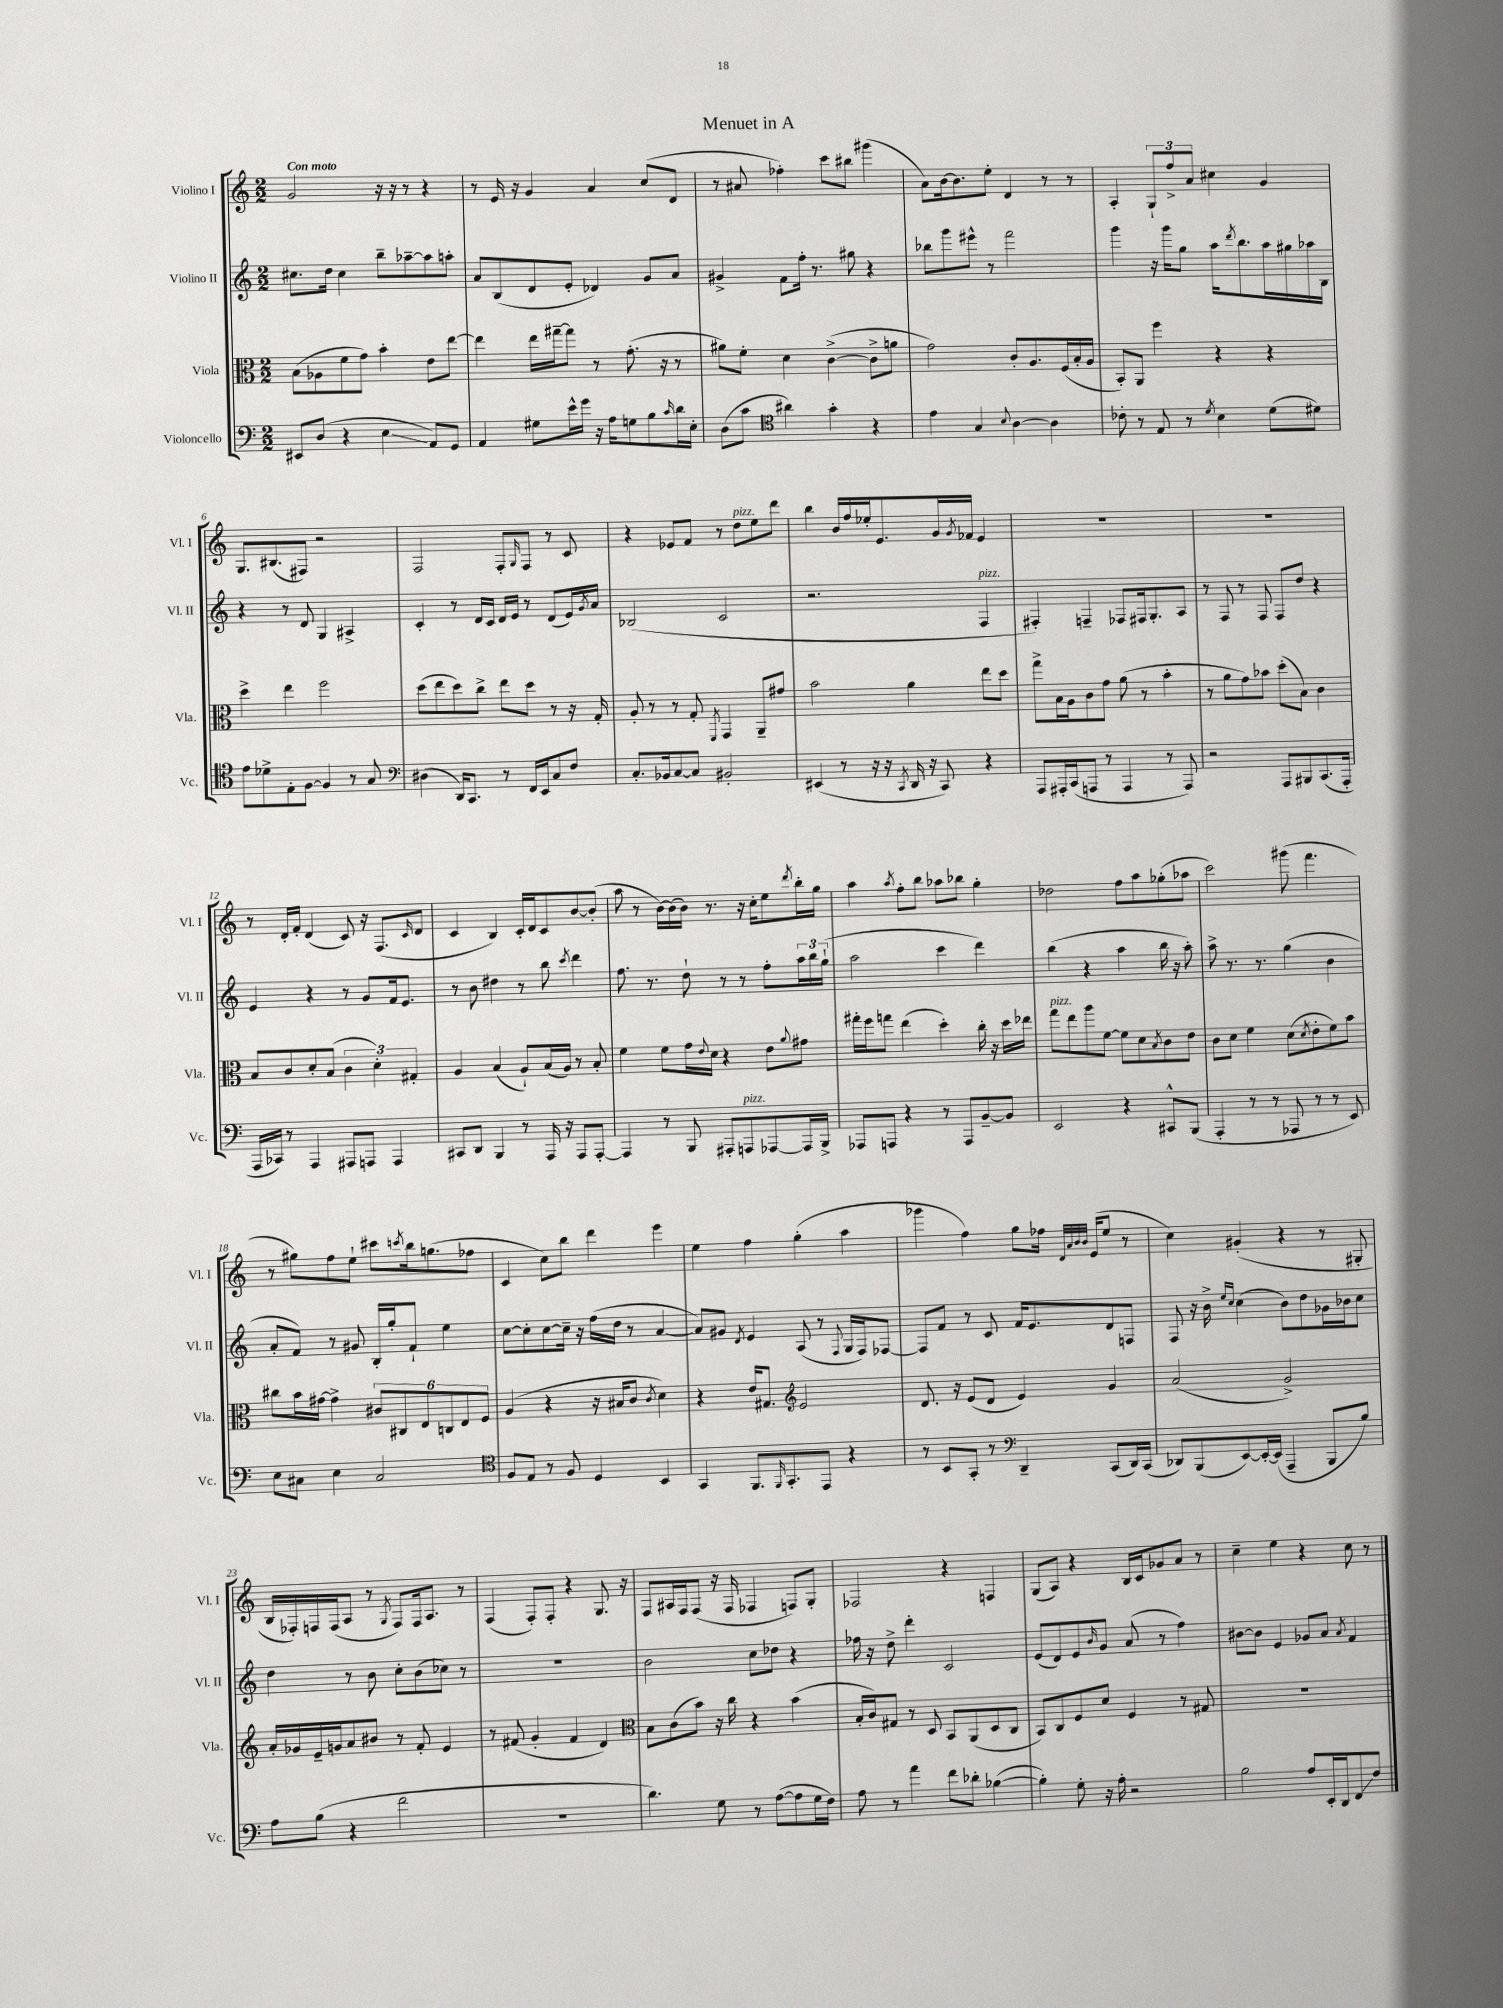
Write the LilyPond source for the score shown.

\header { title = "Menuet in A" }
<<
\new StaffGroup <<
\new Staff = "s0" \with { instrumentName = "Violino I" shortInstrumentName = "Vl. I" } {
    \clef treble \key c \major \numericTimeSignature \time 2/2 \tempo "Con moto"
    g'2 r16 r16 r8 r4 |
    r8 e'16 r16 g'4 a'4 c''8( d'8 |
    r8 ais'8 fes''4-.) c'''8 bis''8 gis'''4( |
    a'8) b'16~ b'8. e''8-. d'4 r8 r8 |
    a4-. \tuplet 3/2 { g8-! f''8-> a'8 } cis''4 g'4 |
    g8. bis8.( fis8) r2 |
    f2 f8-. \grace { g16 } f8 r8 c'8 |
    r4 ees'8 f'8 r8 d''8^\markup { \italic "pizz." } e''8 d'''8 |
    b''4 b'16 f''16 ees''16-. e'8. g'16 \acciaccatura { g'8 } fes'16 e'4 |
    R1 |
    R1 |
    r8 d'16-. f'16-. d'4( c'8) r16 f8.( \grace { c'16 } d'8 |
    c'4 b4) c'16-. d'16 c'8 b'8~ b'8-.( |
    a''8 r8 b'16~) b'16( b'16) r8. r16 c''16-. e''8 \acciaccatura { d'''8 } b''16-. g''16 |
    a''4 \acciaccatura { a''8 } f''8-. b''8 aes''8 bes''8 g''4-. |
    des''2 f''8 a''8 ges''8-.( aes''8 |
    c'''2) gis'''8( f'''4. |
    r8 gis''8) f''8 e''8-! cis'''8 \acciaccatura { c'''8 } b''16 g''8.( fes''8 |
    c'4 c''8) b''8 d'''4 e'''4 |
    e''4 f''4 g''4-.( a''4 |
    ges'''4 f''4) g''8 fes''16 \grace { d'32 a'32 b'32 b'32 } e'16( e''8 r8 |
    c''4) gis'4-.( r4 r8 gis8-. |
    b16 fes16-.) f16 f16( a8 r8 \acciaccatura { g8 } f8) f16 a8. r8 |
    f4( f8-.) f8-. r4 g8. r16 |
    f8 ais16 f16 f8( r16 f16 fes4 f8) g8-. |
    fes2 r4 f4 |
    g8( a8) r4 b16 c'16 ges'8 a'8 r8 |
    c''4-- e''4 r4 c''8 r8 \bar "|." |
}
\new Staff = "s1" \with { instrumentName = "Violino II" shortInstrumentName = "Vl. II" } {
    \clef treble \key c \major \numericTimeSignature \time 2/2
    cis''8. d''16 cis''4 b''8-- aes''8~-- aes''8 a''8-. |
    a'8 b8( d'8 e'8-. des'4) g'8 a'8 |
    gis'4-> f'8 f''16-. r8. gis''8 r4 |
    bes''8 g'''8 eis'''8-^ r8 f'''2 |
    g'''4 r16 g'''16 g''8 a''16 \acciaccatura { d'''8 } b''8. a''16 gis''16 aes''16 b16 |
    r4 r8 d'8 g4 ais4-> |
    c'4-. r8 d'16 c'16 d'16 e'16 r8 d'8( e'16) \acciaccatura { g'8 } a'16 |
    bes2( c'2 |
    r2. f4^\markup { \italic "pizz." } |
    fis4-.) f4-- fes8 fis16 g8.-. a8 |
    r8 f8 r8 f8 f8 d''8 r4 |
    e'4 r4 r8 g'8 f'16 e'8. |
    r8 b'8 dis''4 r8 b''8 \acciaccatura { c'''8 } d'''4 |
    f''8. r8. d''8-! r8 r8 f''8-. \tuplet 3/2 { a''16 b''16 g''16-!( } |
    a''2 c'''4 d'''4) |
    b''4( r4 a''4 b''16 r16 a''8-.) |
    a''8-> r8. r8. g''4( b'4 |
    a'8-. f'8) r8 gis'8 b16-. g''16-. f'8-! e''4 |
    c''8~ c''8-. c''8~ c''16-- r16 f''16( d''16 r8 a'4~ |
    a'8) gis'8 \acciaccatura { d'8 } e'4 a8( r8 \appoggiatura { f8 } g16 f16) fes8~ |
    fes8 f'8 r8 c'8 f'16 e'8. d'8 f8 |
    f8 r16 b'16-> \grace { e''16 c''16 } c''4( b'8) d''8 ges'16 bes'16 c''8 |
    d''4 r8 b'8 c''8-. b'8( ces''8) r8 |
    R1 |
    b'2 c''8 des''8 r4 |
    fes''16 r16 d''8-> d'''4-. c'2 |
    e'8( d'8) e'8 \grace { b'16 } g'8 a'8( r8 f''4) |
    bis'8~ bis'8 e'4 ges'8 a'8 \acciaccatura { a'8 } f'4 \bar "|." |
}
\new Staff = "s2" \with { instrumentName = "Viola" shortInstrumentName = "Vla." } {
    \clef alto \key c \major \numericTimeSignature \time 2/2
    b8( aes8 f'8 g'8) b'4-. e'8 e''8~ |
    e''4 e''16 gis''16~-- gis''8 r8 g'8.-.( r16 r8 |
    ais'8) f'8-. d'4 c'4~->( c'8-> a'8 |
    g'2) c'8-. a8. f16( b16-. a16 |
    b,8-.) a,8 f''4 r4 r4 |
    d''4-> e''4 f''2 |
    d''8( e''8 d''8) c''8-> e''8 d''8 r8 r16 g16-. |
    a8-. r8 r8 g8-. \acciaccatura { f,8 } g,4 a,8-- gis'8 |
    b'2 a'4 e''8 d''8 |
    g''8-> b16 a16 c'8 g'8 a'8( r8 b'4-. |
    r8 a'8 g'8) bes'8 d''8-.( b8) c'4 |
    b8 c'8 d'8-. b8( \tuplet 3/2 { c'4 d'4-.) gis4-. } |
    a4 b4( a8-!) b16( a16) r8 b8-. |
    f'4 f'8 g'16 \appoggiatura { e'8 } d'16 r4 e'8 \appoggiatura { a'8 } gis'8 |
    gis''16-. f''16 g''8 e''4( d''4-.) c''16-. r16 d''16 ees''16 |
    g''8^\markup { \italic "pizz." } e''8 a''8 f'8~ f'8 d'8 \acciaccatura { b8 } c'8 e'8 |
    c'8 d'8 f'4 d'8( \acciaccatura { d'8 } e'8-. f'8) b'8 |
    cis''8 b'16 gis'16~ gis'4-> \tuplet 6/4 { cis'8 cis8 e8 c8 e8 f8 } |
    a4( r4 r16 bis16 c'8 \acciaccatura { c'8 } d'4) |
    r4 e'16 gis8. \clef treble e'2 |
    d'8. r16 e'8( d'8 e'4) g'4 |
    a'2( g'2->) |
    a'16-. ges'16 e'16-- g'16 a'8 bis'8 r8 f'8-. e'4 |
    r8 fis'8( g'4-. fis'4 d'4) |
    \clef alto b8 c'8( b'8) r16 c''16 r4 b'4( |
    b16-. c'16) gis8 r8 d8 b,8 a,8( d8 c8 |
    b,8) c8 f8 d'8 f4 r8 gis8 |
    R1 \bar "|." |
}
\new Staff = "s3" \with { instrumentName = "Violoncello" shortInstrumentName = "Vc." } {
    \clef bass \key c \major \numericTimeSignature \time 2/2
    eis,8 d8( r4 e4\glissando a,8) g,8 |
    a,4 gis8 e'16-^ g'16 r16 a16 g8 b8 \grace { c'16 } d'16 e16-. |
    d8( c'8 \clef tenor ais'4) g'4-. r4 |
    e'4 g4 \appoggiatura { b8 } a4~ a4 |
    ces'8-. r8 e8 r8 \acciaccatura { d'8 } b4 d'8( dis'8) |
    e'8 des'8-> e8-. f8~ f4 r8 g8 |
    \clef bass dis4( d,16) c,8. r8 f,16 e,16 c8 f8 |
    c8.-. bes,16 c8~ c8 bis,2-. |
    eis,4( r8 r16 r16 \acciaccatura { c,8 } d,16 r16 c,8) r4 |
    a,,8 ais,,16-. c,16( a,,8 r8 a,,4 r8 a,,8) |
    r2 a,,8 bis,,8 c,8.( a,,16-. |
    a,,16 ces,16) r8 a,,4 ais,,8 a,,8 a,,4 |
    cis,8 d,8 b,,4 r8 a,,16 r16 a,,8 a,,8~-. |
    a,,4 r8 b,,8 ais,,8-. a,,8^\markup { \italic "pizz." } aes,,8~ aes,,16 b,,16-> |
    aes,,8 a,,8 r4 r8 a,,8 b,8~-- b,8 |
    e,2 r4 cis,8-^ b,,8( |
    a,,4-. r8 r8 aes,,8 r8 r8 e,8) |
    e8 cis8 e4 cis2 |
    \clef tenor f8 e8 r8 f8 d4 b,4 |
    g,4 f,8. \grace { f,16 } g,8.-. e,8 r4 |
    r8 b,8 g,8-. r8 \clef bass d,4-- c,8( d,16) c,16( |
    des,8) b,,8( e,8~) e,16~-. e,16( a,,4-- b,,8 b8) |
    a8 b8( r4 f'2 |
    R1 |
    d'4.) g8 r8 a8~( a8 g16 f16) |
    a8 r8 a'4 f'8 des'8-. bes4~( |
    bes4-.) g8-. r16 a16-. r2 |
    b2 a8 e,16-. d,16 f,8\glissando f8 \bar "|." |
}
>>
>>
